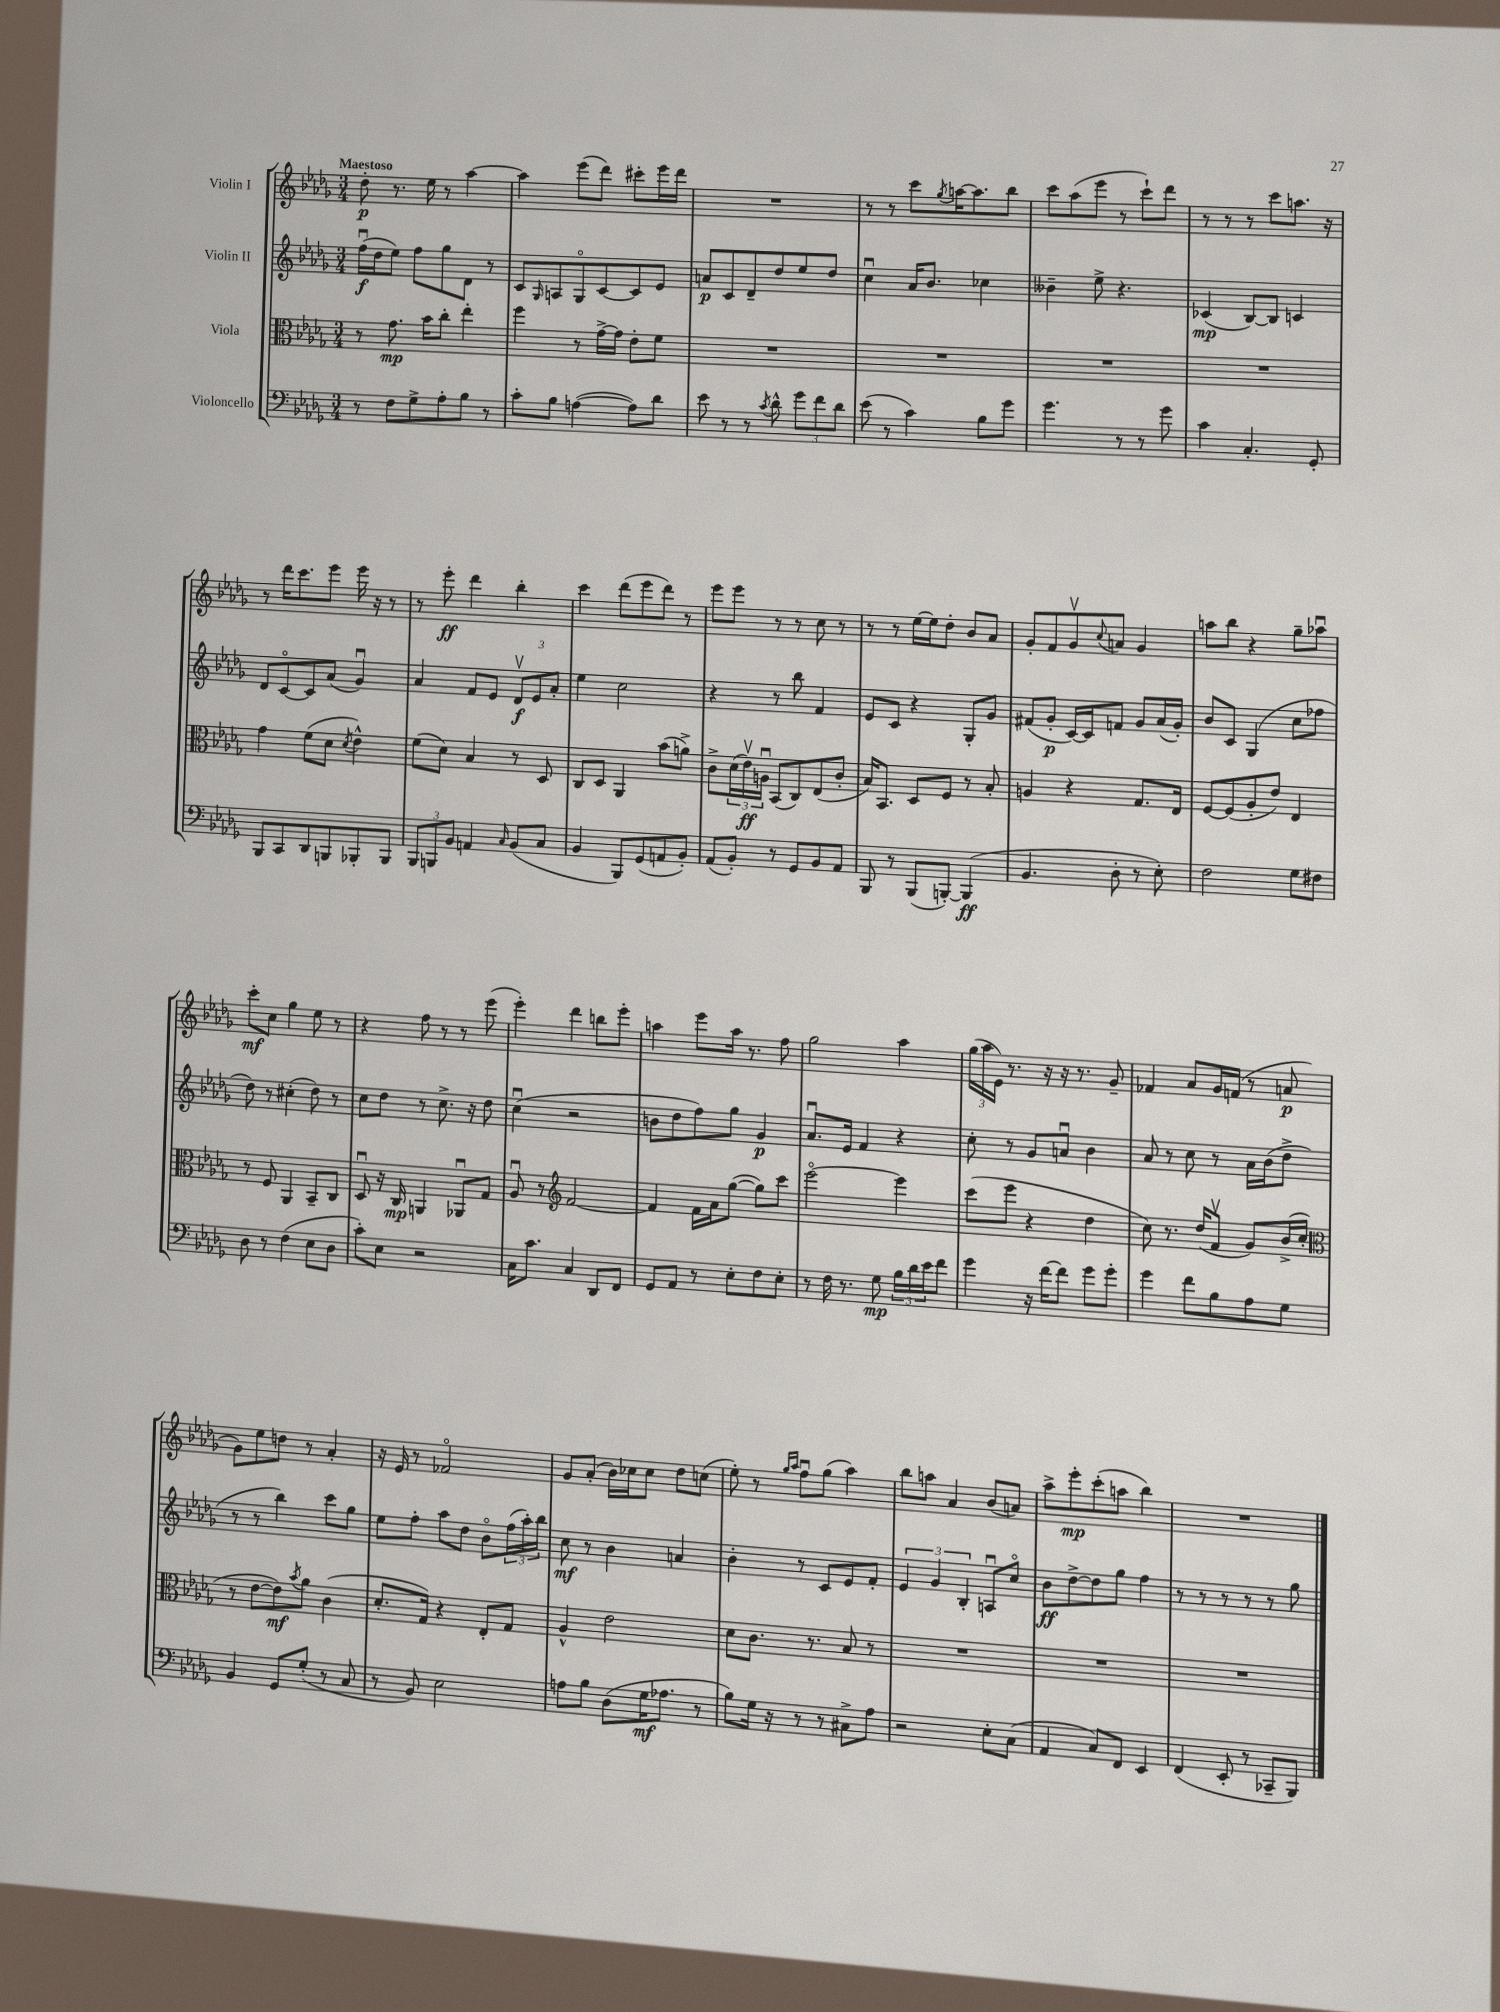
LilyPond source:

<<
\new StaffGroup <<
\new Staff = "s0" \with { instrumentName = "Violin I" } {
    \clef treble \key des \major \numericTimeSignature \time 3/4 \tempo "Maestoso"
    des''8-.\p r8. ees''16 r8 aes''4~ |
    aes''4 ees'''8( des'''8) cis'''8-. ees'''16 des'''16 |
    R2. |
    r8 r8 c'''8 \acciaccatura { ges''8 } a''16~ a''8. bes''8 |
    c'''8 aes''8( ees'''8 r8 c'''8-!) des'''8 |
    r8 r8 r8 c'''8 a''8. r16 |
    r8 des'''16 c'''8. ees'''8 ees'''16 r16 r8 |
    r8 ees'''8-.\ff des'''4 bes''4-. |
    c'''4 des'''8( ees'''8 des'''8) r8 |
    ees'''8 ees'''8 r8 r8 c''8 r8 |
    r8 r8 ees''16~ ees''16 des''8-. bes'8 aes'8 |
    ges'8-. f'8 ges'8\upbow \appoggiatura { c''8 } a'8 ges'4 |
    a''8 bes''8 r4 ges''8-- aes''8\downbow |
    c'''8-.\mf c''8 ges''4 ees''8 r8 |
    r4 f''8 r8 r8 ees'''8( |
    ees'''4-.) des'''4 b''8 ees'''8-. |
    a''4 ees'''8 a''16 r8. f''8 |
    ges''2 aes''4 |
    \tuplet 3/2 { ges''16( aes''16 ees'16) } r8. r16 r16 r8. ges'8-- |
    fes'4 aes'8 ges'16 f'16( r8 a'8\p |
    ges'8) ees''8 d''8 r8 aes'4-. |
    r16 ees'16 r8 fes'2\flageolet |
    ges'8 aes'8-.( bes'16) ces''16 ces''8 des''8 c''8( |
    ees''8-.) r8 \grace { ges''16 aes''16 } f''8\downbow ges''8( aes''4) |
    bes''8 a''8 aes'4 bes'8( a'8) |
    aes''8-> ees'''8-.\mp c'''8-.( a''8 bes''4) |
    R2. \bar "|." |
}
\new Staff = "s1" \with { instrumentName = "Violin II" } {
    \clef treble \key des \major \numericTimeSignature \time 3/4
    f''16\downbow\f( des''16 ees''8) f''8 ges''8 des'8 r8 |
    c'8 \grace { ges16 } a8 ges8\flageolet c'8~ c'8 ees'8 |
    a'8\p c'8 des'8-- des''8 ees''8 des''8 |
    c''4\downbow aes'16 bes'8. ces''4 |
    beses'4-- ees''8-> r4. |
    ces'4\mp( bes8~) bes8 c'4 |
    des'8 c'8~\flageolet c'8 aes'8( ges'4\downbow) |
    aes'4 f'8 ees'8 \tuplet 3/2 { des'8\upbow\f ees'8 aes'8-. } |
    ees''4 c''2 |
    r4 r8 bes''8 f'4 |
    ees'8 c'8 r4 ges8-. ges'8 |
    fis'8( ges'8-.\p c'16~) c'16 f'8 ges'8 aes'16( ges'16-.) |
    bes'8 c'8 ges4( c''8 fes''8 |
    des''8) r8 cis''4-.( des''8) r8 |
    c''8 des''8 r8 c''8.-> r16 des''8 |
    c''4\downbow( r2 |
    b'8 des''8 f''8) ges''8 ges'4\p |
    aes'8.\downbow ees'16 f'4 r4 |
    c''8-. r8 ges'8 a'8\downbow bes'4 |
    aes'8 r8 c''8 r8 aes'16 bes'16( des''8-> |
    r8 r8 bes''4) c'''8 ges''8 |
    ees''8 f''8-. aes''8 des''8 bes'8\flageolet \tuplet 3/2 { f''16( aes''16-.) bes''16 } |
    c''8\mf r8 bes'4 a'4 |
    bes'4-. r8 c'8 ees'8 f'8-. |
    \tuplet 3/2 { ees'4 ges'4 bes4-. } a8\downbow c''8\flageolet |
    bes'8\ff des''8~-> des''8 ges''8 f''4 |
    r8 r8 r8 r8 r8 ges''8 \bar "|." |
}
\new Staff = "s2" \with { instrumentName = "Viola" } {
    \clef alto \key des \major \numericTimeSignature \time 3/4
    r8 ges'8.\mp bes'16 c''8-. ees''4-. |
    f''4 r8 ges'16~-> ges'16 ees'8-. f'8 |
    R2. |
    R2. |
    R2. |
    R2. |
    ges'4 f'8( des'8 \acciaccatura { des'8 } ees'4-^) |
    f'8( des'8) bes4 r8 des8 |
    c8 des8 aes,4 bes'8( a'8->) |
    c'8-> \tuplet 3/2 { des'16( ees'16\upbow\ff) a16\downbow } bes,8( c8) ees8( c'8-. |
    bes16) bes,8. des8 f8 r8 bes8-. |
    a4 r4 ges8. ees16 |
    f8~ f8( aes8-. ees'8) ees4 |
    r8 f8 aes,4 bes,8-- c8 |
    des8\downbow r16 c16\mp a,4 aes,8\downbow ges8 |
    aes8\downbow r8 \clef treble f'2~ |
    f'4 f'16 aes'16 ges''8~( ges''8) c'''8 |
    ees'''2~\flageolet ees'''4 |
    c'''8( ees'''8 r4 des''4 |
    c''8) r8. des''16( f'8\upbow ges'8) bes'16->( c''16-. |
    \clef alto r8 ees'8~ ees'8\mf) \acciaccatura { bes'8 } aes'8 c'4( |
    des'8.-. ges16) r4 ees8-. ges8 |
    aes4-^ ees'2 |
    des'8 c'8. r8. bes8 r8 |
    R2. |
    R2. |
    R2. \bar "|." |
}
\new Staff = "s3" \with { instrumentName = "Violoncello" } {
    \clef bass \key des \major \numericTimeSignature \time 3/4
    r8 f8 ges8-> aes8-. bes8 r8 |
    c'8-. bes8 a4~( a8) des'8 |
    ees'8 r8 r8 \acciaccatura { c'8 } des'8-^ \tuplet 3/2 { ges'8 f'8 des'8 } |
    ees'8( r8 c'4) bes8 ges'8 |
    ges'4. r8 r8 ges'8 |
    c'4 c4.-. ges,8-. |
    bes,,8 c,8 des,8 b,,8 bes,,8-. bes,,8 |
    \tuplet 3/2 { bes,,8 b,,8 bes,8 } a,4 \grace { c16 } bes,8( c8 |
    bes,4 bes,,8) ges,8( a,8 bes,8-.) |
    aes,8( bes,8-.) r8 ges,8 bes,8 aes,8 |
    bes,,8 r8 bes,,8( b,,8~-.) b,,4\ff( |
    bes,4. des8-. r8 ees8-.) |
    f2 ges8 fis8 |
    des8 r8 f4( ees8 des8 |
    c'8-.) ees8 r2 |
    c16 c'8. c4 des,8 f,8 |
    ges,8 aes,8 r8 ees8-. f8 ees8-. |
    r8 f16 r8. ges8\mp \tuplet 3/2 { bes16 des'16 ees'16 } f'8 |
    ges'4 r16 f'16~ f'8 ges'8 ges'8-. |
    ges'4 f'8 bes8 aes8 ges8 |
    bes,4 ges,8 ges8-.( r8 c8 |
    r8 bes,8) ees2 |
    a8 bes8 des8( ges16\mf aes8. r8 |
    bes8) ges16 r16 r8 r8 cis8-> aes8 |
    r2 ees8-. c8( |
    aes,4 c8) f,8 ees,4 |
    f,4( ees,8-. r8 ces,8-- bes,,8) \bar "|." |
}
>>
>>
\layout { \context { \Score \remove "Bar_number_engraver" } }
